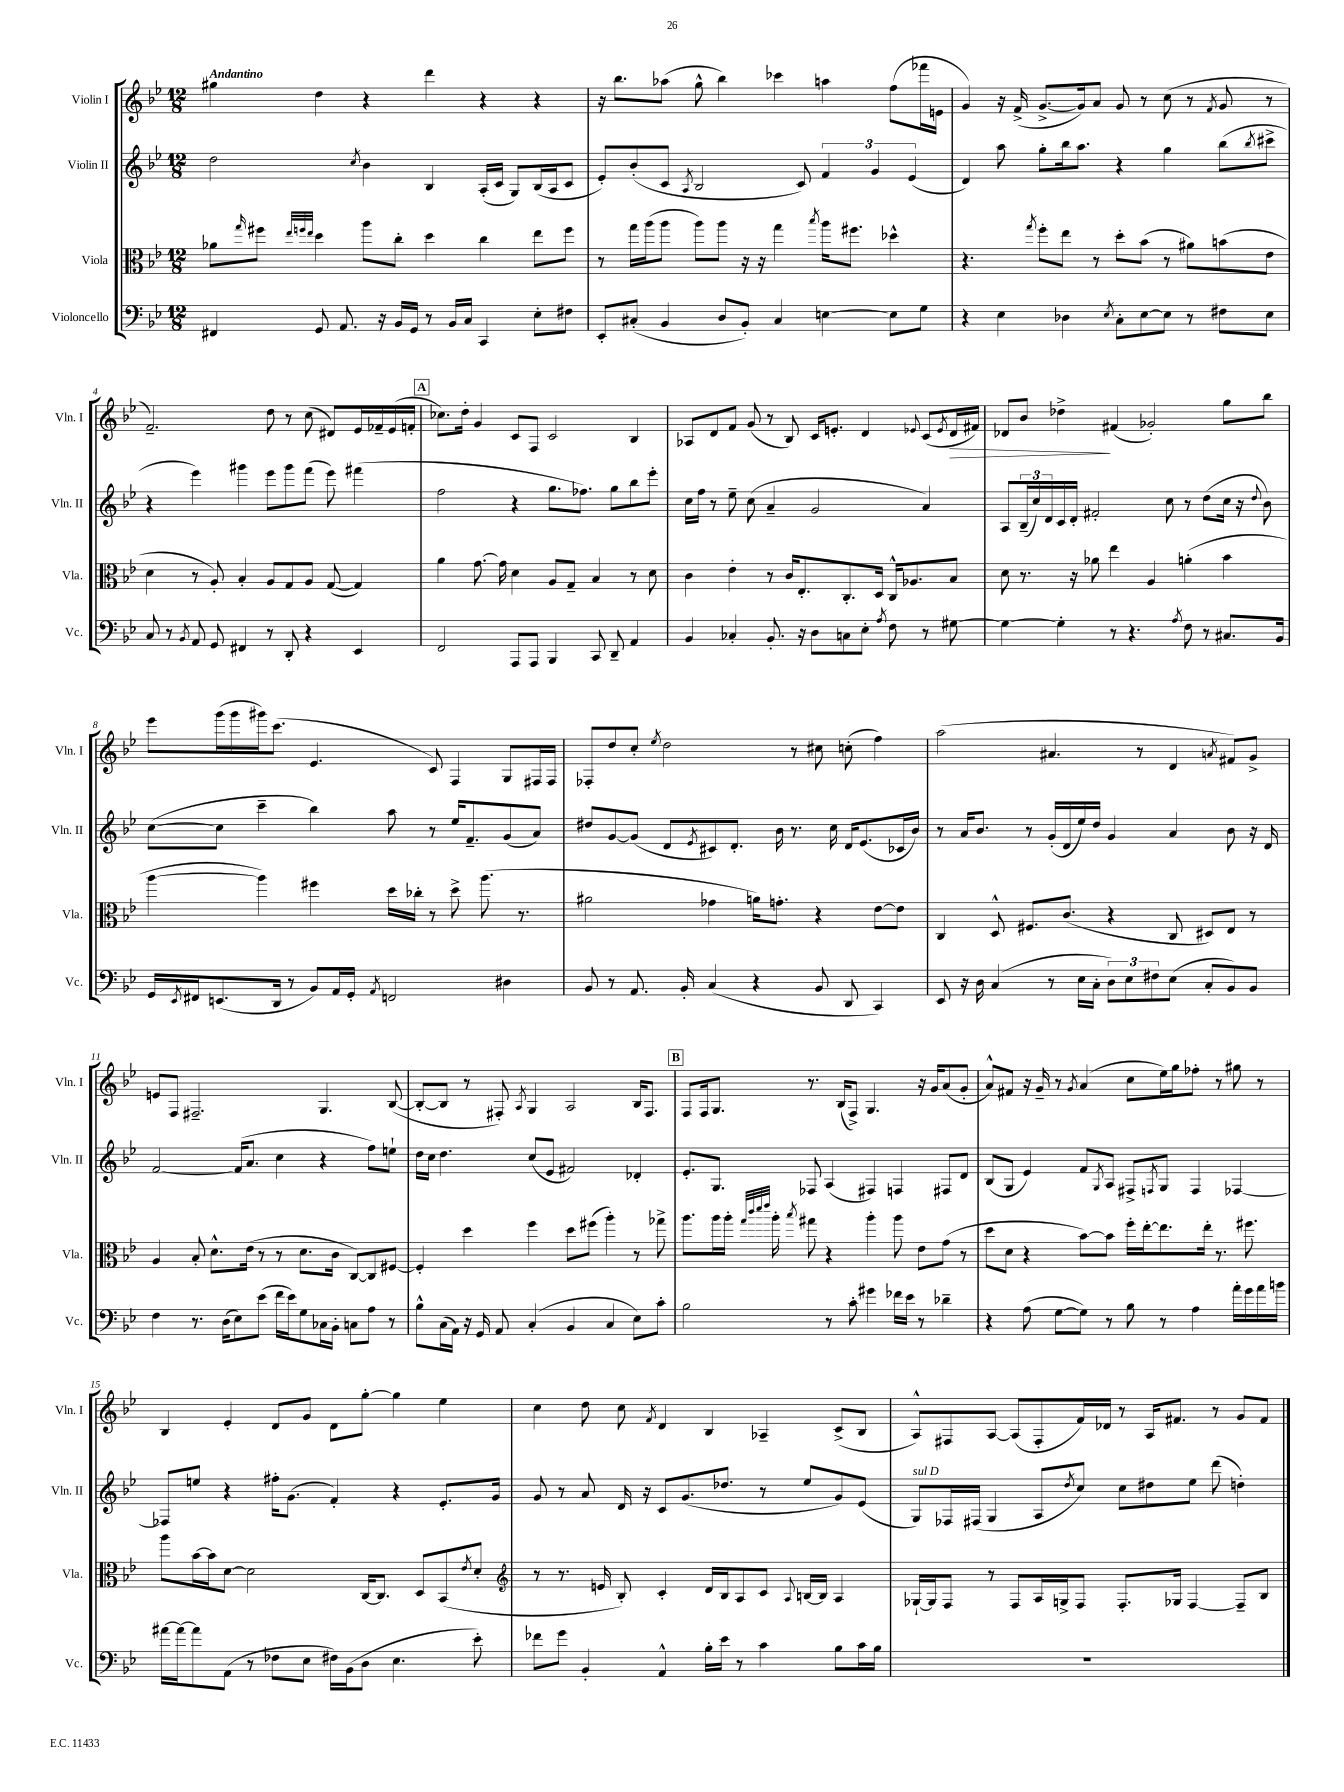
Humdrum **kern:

**kern	**kern	**kern	**kern
*staff4	*staff3	*staff2	*staff1
*clefF4	*clefC3	*clefG2	*clefG2
*k[b-e-]	*k[b-e-]	*k[b-e-]	*k[b-e-]
*M12/8	*M12/8	*M12/8	*M12/8
4FF#	8a-	2dd	4gg#
.	16qqgg	.	.
.	8ff#	.	.
.	32qqee-	.	.
.	32qqff	.	.
.	32qqee-	.	.
8GG	4dd	.	4dd
8.AA	.	.	.
.	.	8qcc	.
.	8aa	4b-	4r
16r	.	.	.
16BB-	8cc'	.	.
16GG	.	.	.
8r	4dd	4B-	4ddd
16BB-	.	.	.
16C	.	.	.
4CC	4cc	(16A'	4r
.	.	16c	.
.	.	8G)	.
8E-'	8ee-	(16B-	4r
.	.	16A	.
8F#	8ff	8c	.
=	=	=	=
8EE-'	8r	8e-')	16r
.	.	.	8.bb-
(8C#'	16gg	(8b-'	.
.	(16aa	.	.
4BB-	8aa	8c	(8aa-
.	.	8qA	.
.	8aa)	2B-	8gg^^
8D	8aa	.	4bb-)
8BB-')	16r	.	.
.	16r	.	.
4C#	4gg	.	4ccc-
.	.	8c)	.
.	8qbb-	.	.
[4E	16aa	6f	4aa
.	8.ff#	.	.
.	.	6g	.
8E]	4dd-^^	.	(8ff
.	.	(6e-	.
8G	.	.	16fff-
.	.	.	16e
=	=	=	=
4r	4.r	4d)	4g)
4E-	.	8aa	16r
.	.	.	(16f^
.	8qgg	.	.
.	8ff'	8gg'	[8.g^
4D-	8ee-	16bb-	.
.	.	8.aa	16g])
.	8r	.	8a
8qE-	.	.	.
8C'	8dd'	4r	8g
[8E-	(8b-	.	8r
8E-]	8r	4gg	(8cc
8r	8a#)	.	8r
.	.	.	8qf
8F#	(8b	(8bb-	8g
.	.	8qbb-	.
8E-	8e-	8ccc#^	8r
=	=	=	=
8C	4d	4r	2.f~)
8r	.	.	.
8qBB-	.	.	.
8AA	8r	4eee-)	.
8GG	8A')	.	.
4FF#	4B-'	4ggg#	.
8r	8A	8eee-	8dd
8DD'	8G	8ggg#	8r
4r	8A	(8fff	(8cc
.	([8G	8eee-)	8d#)
4EE-	4G])	(4fff#	16e-
.	.	.	16f-~
.	.	.	(16e-
.	.	.	16f'
=	=	=	=
2FF	4a	2ff	8.cc-)
.	.	.	16dd'
.	[8.g	.	4g
.	16g]	.	.
8AAA	4d	4r	8c
8AAA	.	.	8F
4BBB-	8A	8.gg	2c
.	8G~	.	.
.	.	8.ff-)	.
8CC	4B-	.	.
8DD~	.	8gg	.
4AA	8r	8bb-	4B-
.	8d	8eee-'	.
=	=	=	=
4BB-	4c	16cc	8A-
.	.	16ff	.
.	.	8r	8d
4C-'	4e-'	8ee-~	8f
.	.	(8cc	(8g
8.BB-'	8r	4a~	8r
.	16c	.	8B-)
16r	8.E-'	.	.
8D	.	2g	16c
.	.	.	8.e'
8C	8.C'	.	.
8E-'	.	.	4d
.	16D	.	.
8qA	.	.	.
8F	16C^^	.	.
.	8.A-	.	.
.	.	.	8qqe-
8r	.	4a)	(8c
.	.	.	8qe-
[8G#	8B-	.	16d
.	.	.	16f#)
=	=	=	=
4G#_	8d	8A	8d-
.	8.r	(24B-~	8b-
.	.	24cc)	.
.	.	24d	.
4G#']	.	16c	4dd-^
.	16r	16d'	.
.	8a-	2f#'	.
8r	4ee-	.	(4f#
4.r	.	.	.
.	4A	.	2g-')
.	.	8cc	.
8qA	.	.	.
8F	(4a'	8r	.
8r	.	(8dd	.
8.C#	4b-	16cc	8gg
.	.	16r	.
.	.	8qqdd	.
.	.	8b-)	8bb-
16BB-	.	.	.
=	=	=	=
16GG	[4aa	([8cc	8eee-
8qEE-	.	.	.
16FF#	.	.	.
(8.EE	.	8cc]	(16ggg
.	.	.	16ggg
.	4aa])	4ccc~	16ggg#)
16DD	.	.	(8.ccc
8r	.	.	.
8BB-)	4ff#	4bb-)	4.e-
16AA	.	.	.
16GG'	.	.	.
8qAA	.	.	.
2FF	16dd	8aa	.
.	16cc-'	.	.
.	8r	8r	8c)
.	8dd^	16ee-	4F
.	.	8.f~	.
.	(8.aa	.	.
4D#	.	(8g	8G
.	8.r	.	.
.	.	8a)	16F#
.	.	.	16F#
=	=	=	=
8BB-	2a#	8dd#	8F-'
8r	.	[8g	8dd
8.AA	.	(8g]	8cc'
.	.	.	8qee-
.	.	8d	2dd
16BB-'	.	.	.
.	.	8qe-	.
(4C	4g-	8c#)	.
.	.	8.d'	.
4r	16a)	.	.
.	8.g'	16b-	.
.	.	8.r	8r
8BB-	4r	.	8cc#
.	.	16cc	.
8DD	.	16d	(8cc'
.	.	(8.e-	.
4CC)	[8e-	.	4ff)
.	8e-]	16c-	.
.	.	16b-)	.
=	=	=	=
8EE-	4C	8r	(2aa
16r	.	16a	.
16D	.	8.b-	.
(4C	8D^^	.	.
.	8.F#	8r	.
8r	.	(16g'	4.a#
.	(8.c	16d	.
16E-	.	16ee-)	.
16C'	.	16dd	.
12D)	4r	4g	.
12E-	.	.	.
.	.	.	8r
12F#	.	.	.
(8E-	8C	4a	4d
8C'	8D#)	.	.
.	.	.	8qa
8BB-)	8E-	8b-	8f#)
8BB-	8r	16r	8g^
.	.	16d	.
=	=	=	=
4F	4A	[2f	8e
.	.	.	8F
8.r	8B-'	.	2.F#~
.	8.d^^	.	.
(16D	.	.	.
8E-)	.	(16f]	.
.	(16e-	8.a	.
(8e-	8r	.	.
16f	8r	4cc	.
16e-)	.	.	.
8G	8.d	.	.
16C-	.	4r	4.G
16BB-'	16c	.	.
8C	[8C)	.	.
8A	8C]	8ff)	.
8r	[8F#	8ee`	([8B-
=	=	=	=
8B-^^	4F#']	16dd	8B-'_
.	.	16cc	.
(16C	.	4.dd	8B-]
16AA)	.	.	.
16r	4dd	.	8r
16GG	.	.	.
8AA	.	.	8F#')
.	.	.	8qA
(4C'	4ff	(8cc	4G
.	.	8e-	.
4BB-	8dd	2f#)	2A
.	(8ff#	.	.
4C	4aa')	.	.
8E-)	8r	4d-'	16B-
.	.	.	8.F#
8c'	8gg-^	.	.
=	=	=	=
2B-	8.aa	8.e-'	8F
.	.	.	16F
.	16aa	8.G	8.G
.	16aa'	.	.
.	32qqgg	.	.
.	32qqccc	.	.
.	32qqddd	.	.
.	32qqeee-	.	.
.	16aa'	.	.
.	8qbb-	.	.
.	8gg#	8F-	8.r
8r	4r	(4A	.
.	.	.	(16B-
8c'	.	.	8F^)
4g#	4aa'	4F#)	4.G
16f-	8aa	4F	.
16e-	.	.	.
8r	8e-	.	16r
.	.	.	16g
4d-~	(8g	8F#	(8a
.	8r	8d	8g'
=	=	=	=
4r	8dd	(8B-	8a^^)
.	8d	8G	8f#
(8A	4r	4e-)	16r
.	.	.	16g~
[8G	.	.	8r
.	.	.	8qg
8G])	[8b-)	8f	(4a
.	.	8qG	.
8r	8b-]	8A	.
8B-	16ff'	8F#^	8cc
.	[16ee-'	.	.
.	.	8qF	.
8r	8.ee-]	8G	16ee-)
.	.	.	16gg
4A	.	4F	8ff-'
.	16ee-'	.	.
.	8.r	.	8r
16a'	.	[4F-	8gg#
16g	8.ff#	.	.
16a	.	.	8r
16b	.	.	.
=	=	=	=
[16a#	8aa	8F-]	4B-
16a#_	.	.	.
8a#]	[16b-	8ee	.
.	16b-]	.	.
(8AA	[8d	4r	4e-'
8r	2d]	.	.
8F-	.	16ff#'	8d
.	.	(8.g	.
8E-	.	.	8g
16F#)	.	4f')	8d
(16BB-	.	.	.
8D	[16C	.	[8gg'
.	8.C]	.	.
4.E-	.	4r	4gg]
.	8D	.	.
.	(8BB-	8.e-'	4ee-
.	8qe-	.	.
8e-')	8d'	.	.
.	.	16g	.
=	=	=	=
*	*clefG2	*	*
8f-	8r	8g	4cc
8g	8.r	8r	.
4BB-'	.	8a	8dd
.	16e	.	.
.	8B-')	16d	8cc
.	.	16r	.
.	.	.	8qf
4AA^^	4c'	8c	4d
.	.	(8.g	.
16B-'	16d	.	4B-
16e-	16B-	8.dd-	.
8r	8A	.	.
4c	8c	8r	4A-~
.	8qqA	.	.
.	[16B	8ee-	.
.	16B]	.	.
8B-	4A	8g)	(8c^
16c	.	(8e-	8B-
16B-	.	.	.
=	=	=	=
1.r	[16G-`	8G)	8A^^)
.	16G-]	.	.
.	8F	16F-	8F#
.	.	(16F#	.
.	8r	4G	[8A
.	8F	.	(8A]
.	16A	8A	8F#'
.	16G^	.	.
.	.	8qdd	.
.	8F	8cc)	16f)
.	.	.	16d-
.	8.F'	8cc	8r
.	.	8dd#	16A
.	16G-	.	8.f#
.	[4F	8ee-	.
.	.	(8ddd	8r
.	8F~]	4dd')	8g
.	8B-	.	8f#
==	==	==	==
*-	*-	*-	*-
